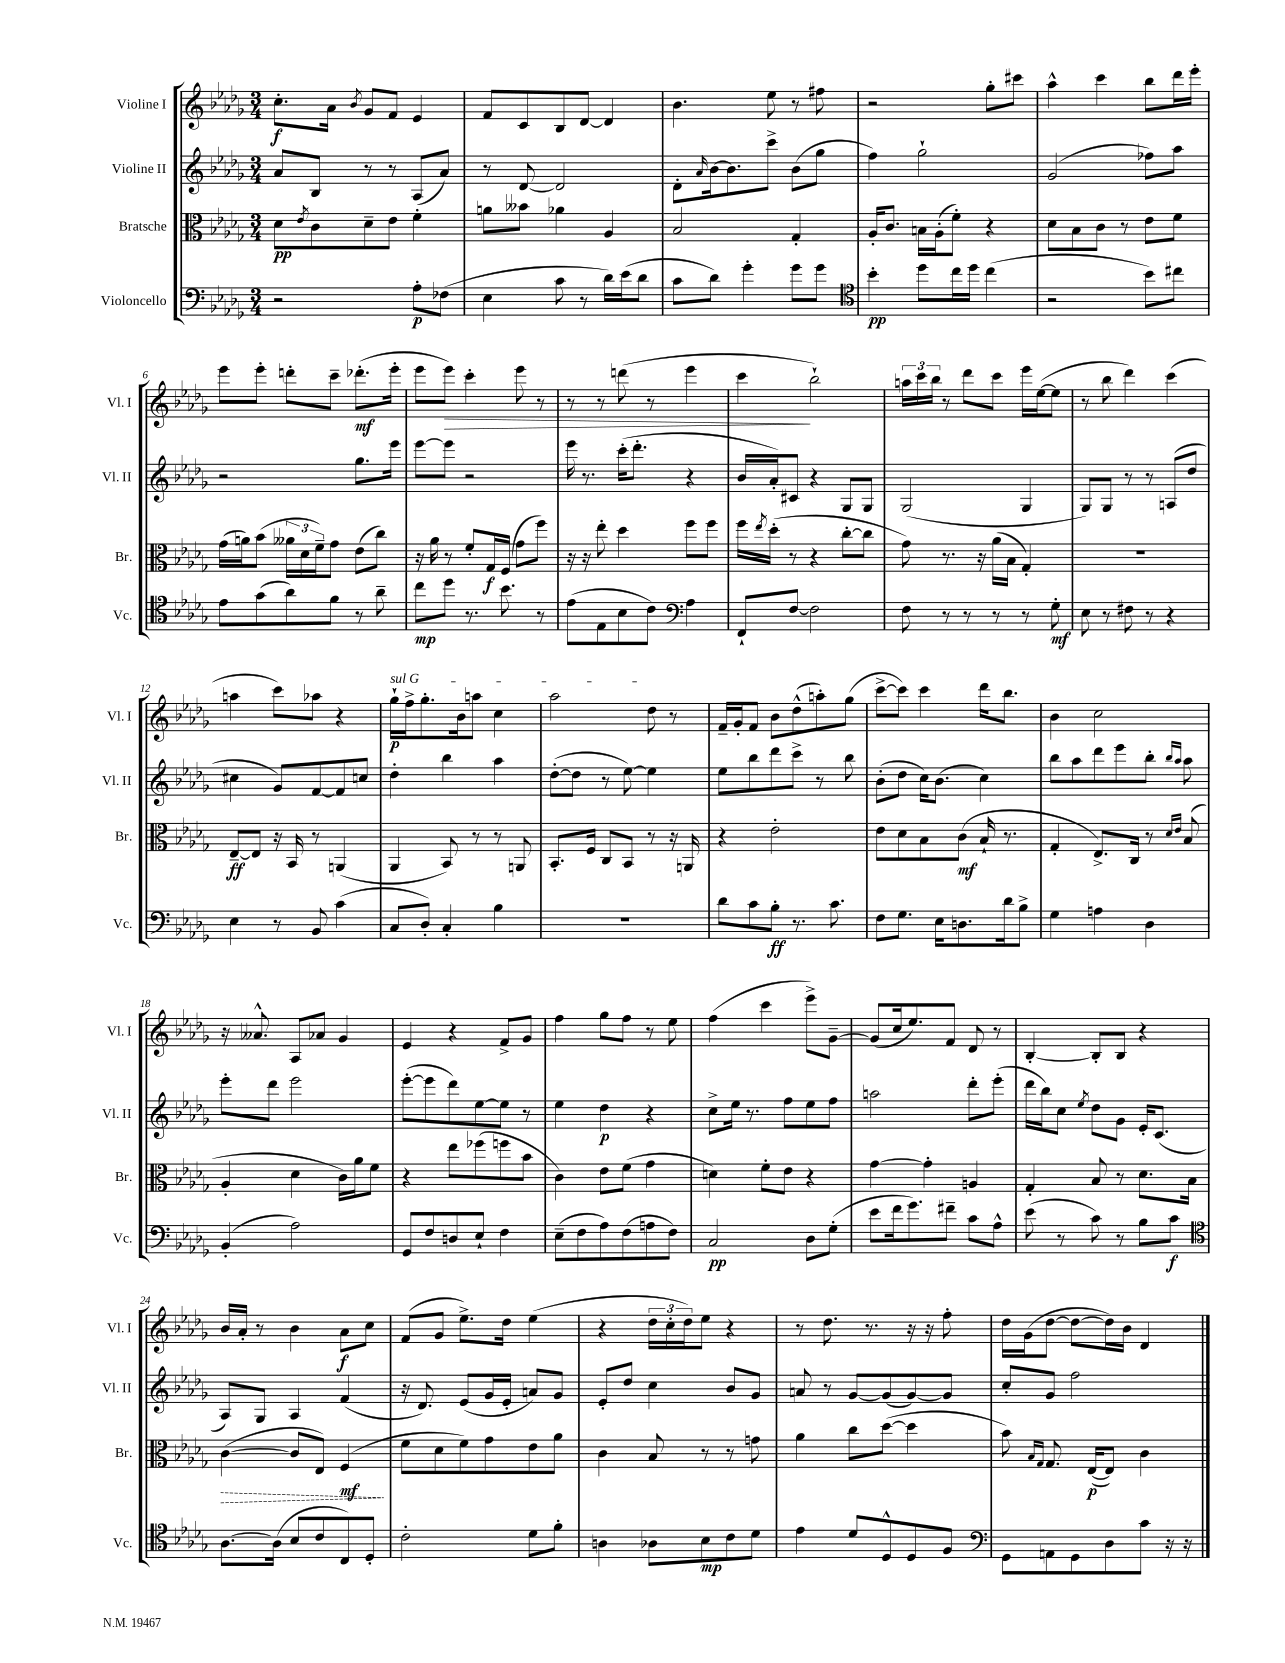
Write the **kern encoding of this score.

**kern	**dynam	**kern	**dynam	**kern	**dynam	**kern	**dynam
*part4	*part4	*part3	*part3	*part2	*part2	*part1	*part1
*staff4	*staff4	*staff3	*staff3	*staff2	*staff2	*staff1	*staff1
*I"Violoncello	*	*I"Bratsche	*	*I"Violine II	*	*I"Violine I	*
*I'Vc.	*	*I'Br.	*	*I'Vl. II	*	*I'Vl. I	*
*clefF4	*	*clefC3	*	*clefG2	*	*clefG2	*
*k[b-e-a-d-g-]	*	*k[b-e-a-d-g-]	*	*k[b-e-a-d-g-]	*	*k[b-e-a-d-g-]	*
*M3/4	*	*M3/4	*	*M3/4	*	*M3/4	*
=1	=1	=1	=1	=1	=1	=1	=1
2r	.	8d-\L	pp	8a-/L	.	8.cc'\L	f
.	.	8qe-/	.	.	.	.	.
.	.	8c\	.	8B-/J	.	.	.
.	.	.	.	.	.	16a-\Jk	.
.	.	.	.	.	.	8qb-/	.
.	.	8d-~\	.	8r	.	8g-/L	.
.	.	8e-\J	.	8r	.	8f/J	.
8A-'\L	p	4f'\	.	(8A-/L	.	4e-/	.
(8F-X\J	.	.	.	8a-/J)	.	.	.
=2	=2	=2	=2	=2	=2	=2	=2
4E-\	.	8an\L	.	8r	.	8f/L	.
.	.	8b--X\J	.	[8d-/	.	8c/	.
8c\	.	4a-X\	.	2d-/]	.	8B-/	.
8r	.	.	.	.	.	[8d-/J	.
16d-\LL)	.	4A-/	.	.	.	4d-/]	.
(16e-\J	.	.	.	.	.	.	.
8d-\J	.	.	.	.	.	.	.
=3	=3	=3	=3	=3	=3	=3	=3
8c\L	.	2B-/	.	8d-'\L	.	4.b-\	.
.	.	.	.	16qqa-/	.	.	.
8d-\J)	.	.	.	[16b-\k	.	.	.
.	.	.	.	8.b-\]	.	.	.
4g-'\	.	.	.	.	.	.	.
.	.	.	.	8ccc^\J	.	8ee-\	.
8g-\L	.	4G-'/	.	(8b-\L	.	8r	.
8g-\J	.	.	.	8gg-\J	.	8ff#X\	.
=4	=4	=4	=4	=4	=4	=4	=4
*clefC4	*	*	*	*	*	*	*
4b-'\	pp	16A-'/KL	.	4ff\)	.	2r	.
.	.	8.c/J	.	.	.	.	.
8dd-\L	.	16Bn\LL	.	2gg-`\	.	.	.
.	.	(16A-'\J	.	.	.	.	.
16cc\L	.	8f'\J)	.	.	.	.	.
16dd-\JJ	.	.	.	.	.	.	.
(4cc\	.	4r	.	.	.	8gg-'\L	.
.	.	.	.	.	.	8ccc#X\J	.
=5	=5	=5	=5	=5	=5	=5	=5
2r	.	8d-\L	.	(2g-/	.	4aa-^^\	.
.	.	8B-\	.	.	.	.	.
.	.	8c\J	.	.	.	4ccc\	.
.	.	8r	.	.	.	.	.
8b-\L)	.	8e-\L	.	8ff-X\L)	.	8bb-\L	.
8cc#X\J	.	8f\J	.	8aa-\J	.	16ddd-\L	.
.	.	.	.	.	.	16eee-'\JJ	.
!!LO:LB:g=z
=6	=6	=6	=6	=6	=6	=6	=6
8e-\L	.	(16g-\LL	.	2r	.	8eee-\L	.
.	.	16an\J)	.	.	.	.	.
(8g-\	.	(8b-\J	.	.	.	8eee-'\J	.
8a-\)	.	24a--X\LL	.	.	.	8dddn'\L	.
.	.	24d-\	.	.	.	.	.
.	.	24f~\J)	.	.	.	.	.
8f\J	.	8g-\J	.	.	.	8ccc~\J	.
8r	.	(8e-\L	.	8.gg-\L	.	(8.ddd-X'\L	mf
8a-~\	.	8cc\J)	.	.	.	.	.
.	.	.	.	16eee-\Jk	.	16eee-'\Jk	.
=7	=7	=7	=7	=7	=7	=7	=7
8cc\L	mp	16r	.	[8eee-\L	.	8eee-\L	.
.	.	16a-\	.	.	.	.	.
!	!	!	!	!	!	!	!LO:HP:b
8dd-\J	.	8r	.	8eee-\J]	.	8eee-\J)	>
8.r	.	8f'/L	.	2r	.	4ccc'\	.
.	.	16G-/L	f	.	.	.	.
8.b-\	.	(16F/JJ	.	.	.	.	.
.	.	8g-\L	.	.	.	8eee-\	.
8r	.	8ff\J)	.	.	.	8r	.
=8	=8	=8	=8	=8	=8	=8	=8
(8e-\L	.	16r	.	16eee-\	.	8r	.
.	.	16r	.	8.r	.	.	.
8E-\	.	8ee-'\	.	.	.	8r	.
8B-\	.	4dd-\	.	(16ccc'\KL	.	(8dddn\	.
.	.	.	.	8.ddd-'\J	.	.	.
8c\J)	.	.	.	.	.	8r	.
*clefF4	*	*	*	*	*	*	*
4A-\	.	8ff\L	.	4r	.	4eee-\	.
.	.	8ff\J	.	.	.	.	.
=9	=9	=9	=9	=9	=9	=9	=9
8FF`/L	.	16ff\LL	.	16b-/LL	.	4ccc\	.
.	.	8qee-/	.	.	.	.	.
.	.	(16dd-'\JJ	.	16a-'/J)	.	.	.
[8F/J	.	8r	.	8c#X/J	.	.	.
2F\]	.	4r	.	4r	.	2bb-`\)	]
.	.	[8cc'\L	.	8G-/L	.	.	.
.	.	8cc\J]	.	8G-/J	.	.	.
=10	=10	=10	=10	=10	=10	=10	=10
8F\	.	8g-\)	.	(2G-/	.	24aan\LL	.
.	.	.	.	.	.	24ccc\	.
.	.	.	.	.	.	24bb-\JJ	.
8r	.	8.r	.	.	.	8r	.
8r	.	.	.	.	.	8ddd-\L	.
.	.	16r	.	.	.	.	.
8r	.	(16a-\LL	.	.	.	8ccc\J	.
.	.	16B-\JJ	.	.	.	.	.
8r	.	4G-'/)	.	4G-/	.	16eee-\LL	.
.	.	.	.	.	.	([16ee-\J	.
8G-'\	mf	.	.	.	.	8ee-\J]	.
=11	=11	=11	=11	=11	=11	=11	=11
8E-\	.	2.r	.	8G-/L)	.	8r	.
8r	.	.	.	8G-/J	.	8bb-\	.
8F#X\	.	.	.	8r	.	4ddd-\)	.
8r	.	.	.	8r	.	.	.
4r	.	.	.	(8An/L	.	(4ccc\	.
.	.	.	.	8dd-/J	.	.	.
!!LO:LB:g=z
=12	=12	=12	=12	=12	=12	=12	=12
4E-\	.	[8E-~/L	ff	4cc#X\	.	4aan\	.
.	.	8E-/J]	.	.	.	.	.
8r	.	16r	.	8g-/L)	.	8ccc\L)	.
.	.	16BB-/	.	.	.	.	.
8BB-/	.	8r	.	[8f/	.	8aa-X\J	.
(4c\	.	(4AAn/	.	8f/]	.	4r	.
.	.	.	.	8ccn/J	.	.	.
=13	=13	=13	=13	=13	=13	=13	=13
!	!	!	!	!	!	!LO:TX:a:i:t=sul G	!
8C/L	.	4AA-/	.	4dd-'\	.	16gg-`\LL	p
.	.	.	.	.	.	16ff^\J	.
8D-'/J)	.	.	.	.	.	8.gg-'\	.
4C'/	.	8BB-/)	.	4bb-\	.	.	.
.	.	.	.	.	.	16b-\k	.
.	.	8r	.	.	.	8aan\J	.
4B-\	.	8r	.	4aa-\	.	4cc\	.
.	.	8AAn/	.	.	.	.	.
=14	=14	=14	=14	=14	=14	=14	=14
2.r	.	8.BB-'/L	.	([8dd-'\L	.	2aa-\	.
.	.	.	.	8dd-\J]	.	.	.
.	.	16F/Jk	.	.	.	.	.
.	.	8C/L	.	8r	.	.	.
.	.	8BB-/J	.	[8ee-\)	.	.	.
.	.	8r	.	4ee-\]	.	8dd-\	.
.	.	16r	.	.	.	8r	.
.	.	16AAn/	.	.	.	.	.
=15	=15	=15	=15	=15	=15	=15	=15
8d-\L	.	4r	.	8ee-\L	.	16f~/LL	.
.	.	.	.	.	.	16g-'/J	.
8c\	.	.	.	8bb-\	.	8f/J	.
8B-'\J	ff	2e-'\	.	8ddd-\	.	8b-\L	.
8.r	.	.	.	8ccc^\J	.	(8dd-^^\	.
.	.	.	.	8r	.	8aan'\)	.
8.c\	.	.	.	.	.	.	.
.	.	.	.	8bb-\	.	(8gg-\J	.
=16	=16	=16	=16	=16	=16	=16	=16
8F\L	.	8e-\L	.	(8b-'\L	.	[8ccc^\L	.
8.G-\J	.	8d-\	.	8dd-\J	.	8ccc\J])	.
.	.	8B-\	.	16cc\KL)	.	4ccc\	.
16E-\KL	.	.	.	(8.b-\J	.	.	.
8.Dn\	.	(8c\J	mf	.	.	.	.
.	.	16B-`/	.	4cc\)	.	16ddd-\KL	.
16d-\k	.	8.r	.	.	.	8.bb-\J	.
8B-^\J	.	.	.	.	.	.	.
=17	=17	=17	=17	=17	=17	=17	=17
4G-\	.	4G-'/	.	8bb-\L	.	4b-\	.
.	.	.	.	8aa-\	.	.	.
4An\	.	8.E-^/L)	.	8ddd-\	.	2cc\	.
.	.	.	.	8eee-\	.	.	.
.	.	16C/Jk	.	.	.	.	.
4D-\	.	8r	.	8bb-'\J	.	.	.
.	.	16qqd-/LL	.	16qqbb-/LL	.	.	.
.	.	16qqe-/JJ	.	16qqaa-/JJ	.	.	.
.	.	(8B-/	.	8aa-\	.	.	.
!!LO:LB:g=z
=18	=18	=18	=18	=18	=18	=18	=18
(4BB-'/	.	4A-'/	.	8eee-'\L	.	16r	.
.	.	.	.	.	.	8.a--X^^/	.
.	.	.	.	8ddd-\J	.	.	.
2A-\)	.	4d-\	.	2eee-\	.	8A-/L	.
.	.	.	.	.	.	8a-X/J	.
.	.	16c\LL)	.	.	.	4g-/	.
.	.	16a-\J	.	.	.	.	.
.	.	8f\J	.	.	.	.	.
=19	=19	=19	=19	=19	=19	=19	=19
8GG-/L	.	4r	.	([8eee-'\L	.	4e-/	.
8F/	.	.	.	8eee-\]	.	.	.
8Dn/	.	8ee-\L	.	8ddd-\)	.	4r	.
8E-`/J	.	(8ff-X\	.	[8ee-\	.	.	.
4F\	.	8ffn\	.	8ee-\J]	.	8f^/L	.
.	.	8b-\J	.	8r	.	8g-/J	.
=20	=20	=20	=20	=20	=20	=20	=20
(8E-~\L	.	4c\)	.	4ee-\	.	4ff\	.
8F\	.	.	.	.	.	.	.
8A-\)	.	8e-\L	.	4dd-\	p	8gg-\L	.
(8F\	.	(8f\J	.	.	.	8ff\J	.
8An\	.	4g-\	.	4r	.	8r	.
8F\J)	.	.	.	.	.	8ee-\	.
=21	=21	=21	=21	=21	=21	=21	=21
2C/	pp	4dn\)	.	8cc^\L	.	(4ff\	.
.	.	.	.	16ee-\Jk	.	.	.
.	.	.	.	8.r	.	.	.
.	.	8f'\L	.	.	.	4ccc\	.
.	.	8e-\J	.	8ff\L	.	.	.
8D-\L	.	4r	.	8ee-\	.	8eee-^\L)	.
(8G-'\J	.	.	.	8ff\J	.	[8g-~\J	.
=22	=22	=22	=22	=22	=22	=22	=22
8e-\L	.	[4g-\	.	2aan\	.	(8g-/L]	.
16f\k	.	.	.	.	.	16cc/k	.
8.g-\)	.	.	.	.	.	8.ee-/)	.
.	.	4g-'\]	.	.	.	.	.
8f#X~\J	.	.	.	.	.	8f/J	.
8c\L	.	4An/	.	8ddd-'\L	.	8d-/	.
8A-^^\J	.	.	.	(8eee-'\J	.	8r	.
=23	=23	=23	=23	=23	=23	=23	=23
(8e-\	.	4G-'/	.	16ddd-\LL	.	[4B-'/	.
.	.	.	.	16bb-\J)	.	.	.
8r	.	.	.	8cc\J	.	.	.
.	.	.	.	8qee-/	.	.	.
8c\)	.	8B-/	.	8dd-\L	.	8B-'/L]	.
8r	.	8r	.	8g-\J	.	8B-/J	.
8B-\L	.	8.d-\L	.	16e-'/KL	.	4r	.
.	.	.	.	(8.c/J	.	.	.
8c\J	f	.	.	.	.	.	.
.	.	16B-\Jk	.	.	.	.	.
!!LO:LB:g=z
=24	=24	=24	=24	=24	=24	=24	=24
*clefC4	*	*	*	*	*	*	*
!	!	!	!LO:HP:b	!	!	!	!
[8.A-\L	.	([4c\	>	8A-/L)	.	16b-/LL	.
.	.	.	.	.	.	16a-'/JJ	.
.	.	.	.	8G-/J	.	8r	.
(16A-\Jk]	.	.	.	.	.	.	.
8B-/L	.	8c/L]	.	4A-/	.	4b-\	.
8c/	.	8E-/J)	.	.	.	.	.
8C/)	.	(4F/	mf	(4f/	.	8a-\L	f
8D-'/J	.	.	.	.	.	8cc\J	.
.	.	.	]	.	.	.	.
=25	=25	=25	=25	=25	=25	=25	=25
2c'\	.	8f\L	.	16r	.	(8f/L	.
.	.	.	.	8.d-/)	.	.	.
.	.	8d-\	.	.	.	8g-/J	.
.	.	8f\)	.	(8e-/L	.	8.ee-^\L)	.
.	.	8g-\	.	16g-/L	.	.	.
.	.	.	.	16e-'/JJ	.	16dd-\Jk	.
8d-\L	.	8e-\	.	8an/L)	.	(4ee-\	.
8f'\J	.	8a-\J	.	8g-/J	.	.	.
=26	=26	=26	=26	=26	=26	=26	=26
4An\	.	4c\	.	8e-'/L	.	4r	.
.	.	.	.	8dd-/J	.	.	.
8A-X\L	.	8B-/	.	4cc\	.	24dd-\LL	.
.	.	.	.	.	.	24cc'\	.
.	.	.	.	.	.	24dd-\J)	.
8B-\	mp	8r	.	.	.	8ee-\J	.
8c\	.	8r	.	8b-/L	.	4r	.
8d-\J	.	8gn\	.	8g-/J	.	.	.
=27	=27	=27	=27	=27	=27	=27	=27
4e-\	.	4a-\	.	8an/	.	8r	.
.	.	.	.	8r	.	8.dd-\	.
8d-/L	.	8cc\L	.	[8g-/L	.	.	.
.	.	.	.	.	.	8.r	.
8D-^^/	.	([8dd-\J	.	(8g-/]	.	.	.
8D-/	.	4dd-\]	.	[8g-/)	.	16r	.
.	.	.	.	.	.	16r	.
8F/J	.	.	.	8g-/J]	.	8ff'\	.
=28	=28	=28	=28	=28	=28	=28	=28
*clefF4	*	*	*	*	*	*	*
8GG-\L	.	8b-\)	.	8cc'/L	.	16dd-\LL	.
.	.	.	.	.	.	(16g-\J	.
.	.	16qqB-/LL	.	.	.	.	.
.	.	16qqG-/JJ	.	.	.	.	.
8AAn\	.	8.G-/	.	8g-/J	.	[8dd-\J	.
8GG-\	.	.	.	2ff\	.	8dd-\L_	.
.	.	([16E-/KL	p	.	.	.	.
8D-\	.	8E-/J])	.	.	.	16dd-\L])	.
.	.	.	.	.	.	16b-\JJ	.
8c\J	.	4c\	.	.	.	4d-/	.
16r	.	.	.	.	.	.	.
16r	.	.	.	.	.	.	.
==	==	==	==	==	==	==	==
*-	*-	*-	*-	*-	*-	*-	*-
